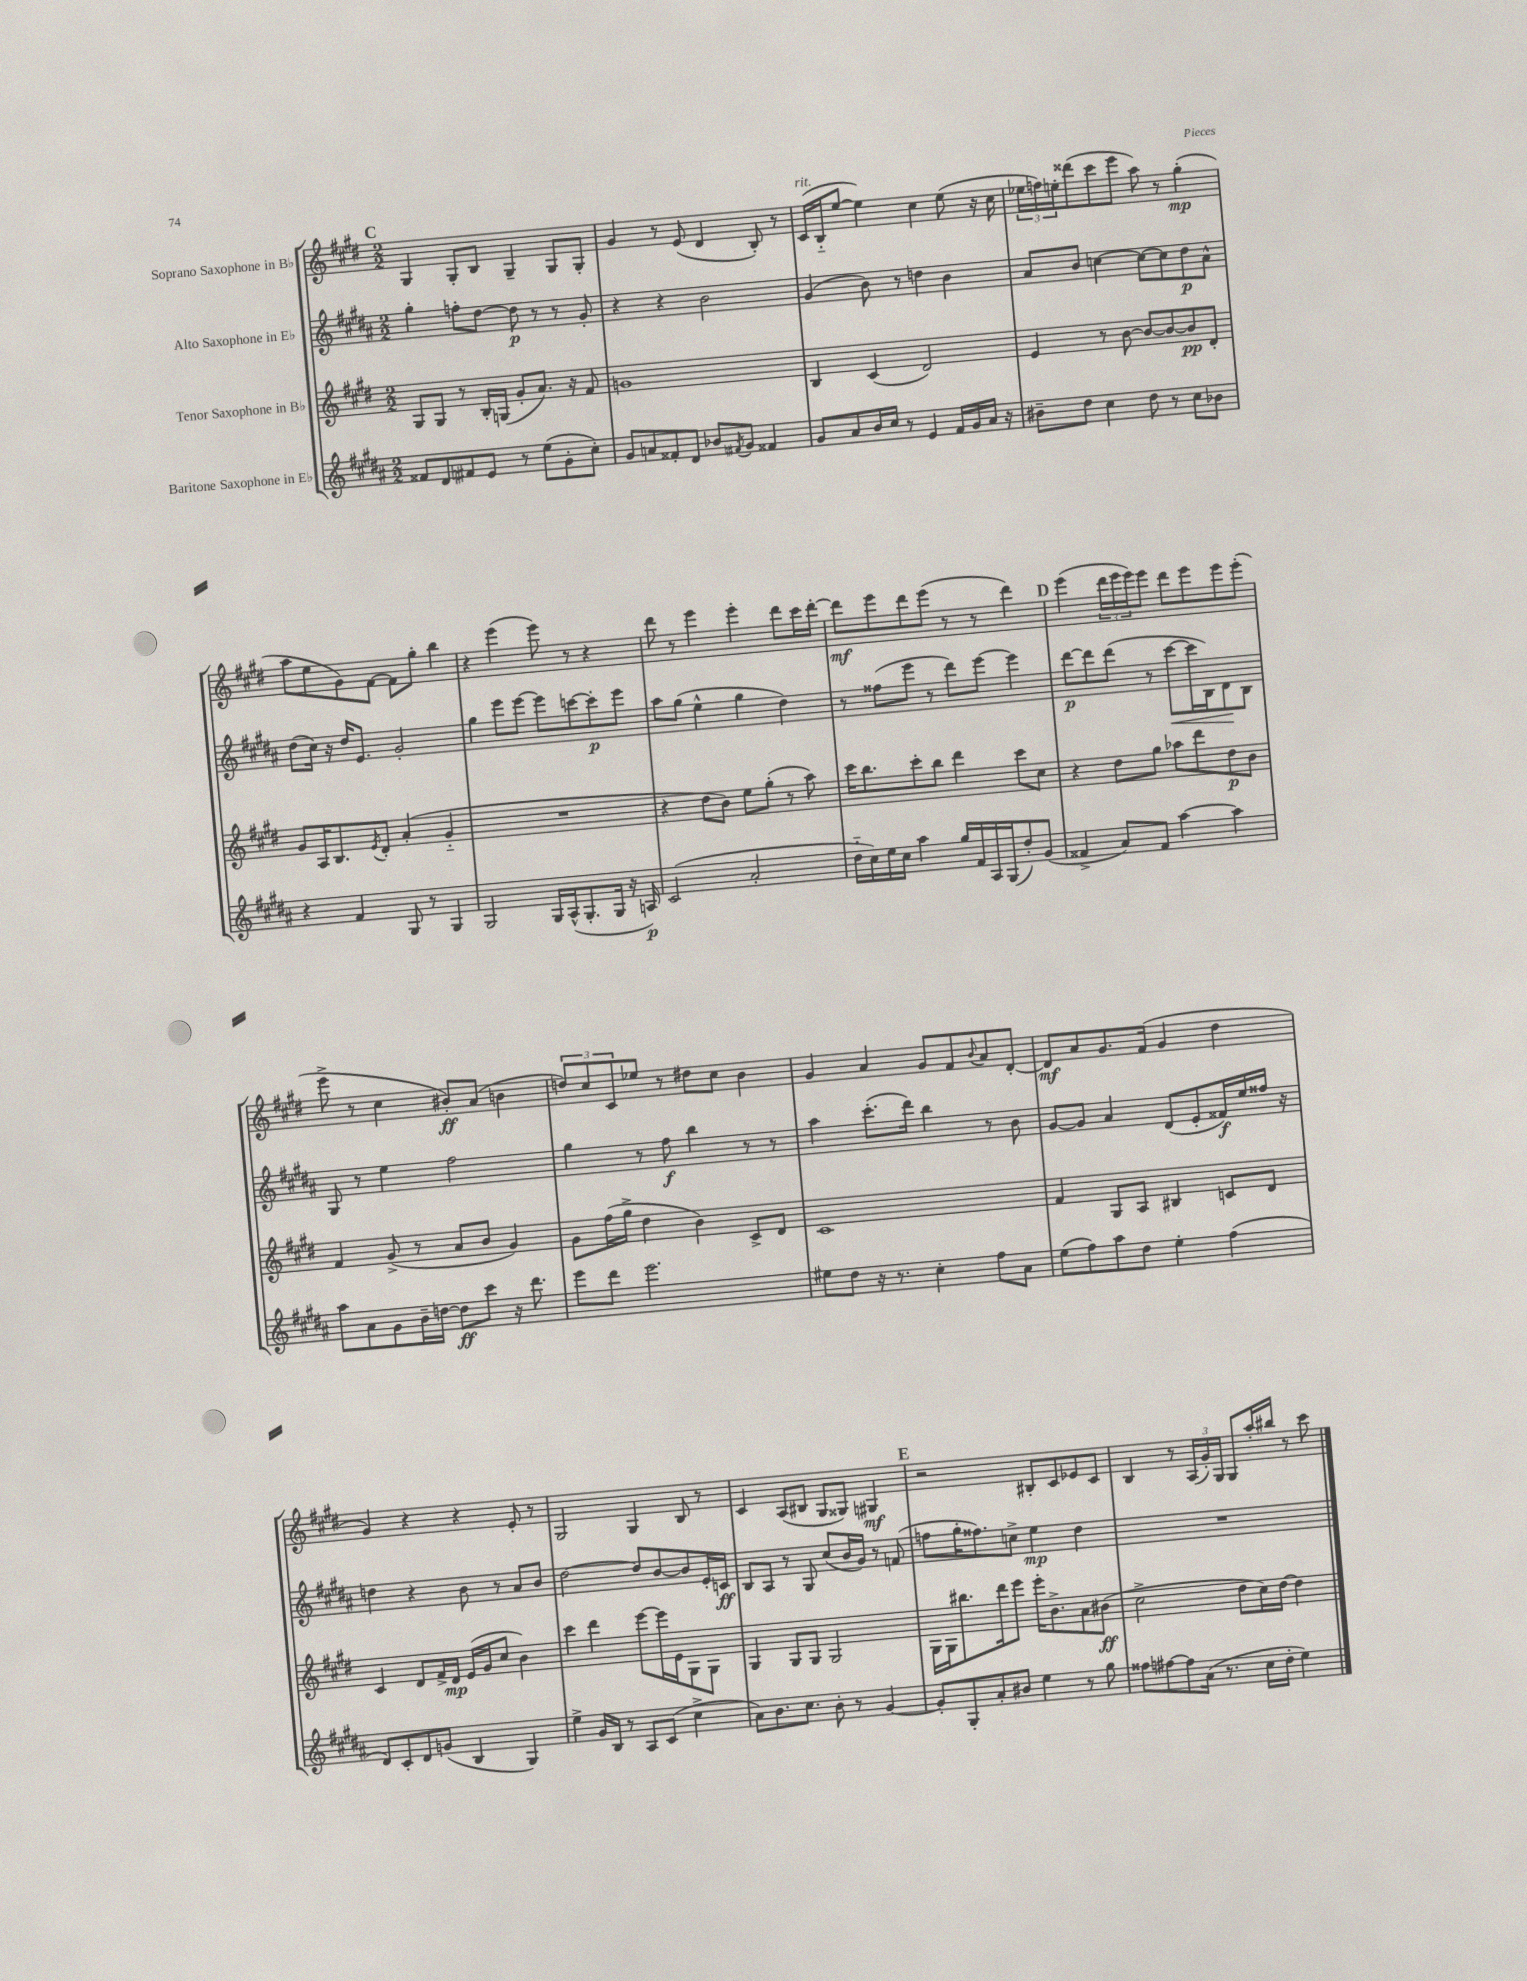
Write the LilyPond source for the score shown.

<<
\new StaffGroup <<
\new Staff = "s0" \with { instrumentName = "Soprano Saxophone in Bb" } {
    \clef treble \key e \major \numericTimeSignature \time 2/2
    \mark \markup { \bold "C" } gis4 gis8-. b8 gis4-- gis8 gis8-. |
    gis'4 r8 e'8( dis'4 b8-.) r8 |
    cis'16^\markup { \italic "rit." }( b16-_ e''8~ e''4) cis''4 e''8( r16 cis''16 |
    \tuplet 3/2 { ees''16 f''16) e''16-. } disis'''8( cis'''8 e'''8 a''8) r8 gis''4-.\mp( |
    a''8 e''8 gis'8) fis'8~ fis'8 gis''8-. b''4 |
    r4 e'''4( e'''8) r8 r4 |
    dis'''8 r8 e'''4 e'''4-. dis'''8 cis'''16 dis'''16~-. |
    dis'''8\mf e'''8 dis'''8 e'''8( r8 r8 dis'''4) |
    \mark \markup { \bold "D" } e'''4( \tuplet 3/2 { dis'''16 e'''16 e'''16) } e'''8 dis'''8 e'''8 e'''8 e'''8-.( |
    e'''8-> r8 cis''4 bis'8-.\ff) a'8( b'4 |
    \tuplet 3/2 { d''8) cis''8 cis'8 } ees''8 r8 dis''8 cis''8 b'4 |
    gis'4 a'4 gis'8 fis'8 \appoggiatura { b'8 } a'8 dis'8~-. |
    dis'8\mf a'8 gis'8. fis'16( gis'4 dis''4 |
    gis'4) r4 r4 e'8-. r8 |
    gis2 gis4 b8 r8 |
    cis'4 a8( bis8 gis8 gisis8) gis4\mf |
    \mark \markup { \bold "E" } r2 bis8-. cis'8 ees'8 cis'8 |
    b4 r8 \tuplet 3/2 { a16( gis'16-.) gis16 } gis8 a''16-. bis''16 r8 cis'''8 \bar "|." |
}
\new Staff = "s1" \with { instrumentName = "Alto Saxophone in Eb" } {
    \clef treble \key b \major \numericTimeSignature \time 2/2
    \mark \markup { \bold "C" } gis''4-. f''8-. dis''8~ dis''8\p r8 r8 gis'8-. |
    r4 r4 b'2 |
    gis'4( b'8) r8 d''4 b'4 |
    ais'8 b'8 c''4~ c''8~ c''8 dis''8\p ais'8-^ |
    dis''8( cis''16) r16 dis''16 e'8. gis'2-. |
    gis''4 e'''8 e'''8~ e'''8 c'''8~ c'''8-.\p e'''8 |
    ais''8 gis''8( e''4-^ gis''4 dis''4) |
    r8 fisis''8( e'''8 r8 dis'''8) e'''8~ e'''4 |
    \mark \markup { \bold "D" } dis'''8~\p dis'''8 dis'''8( r8 cis'''8~\< cis'''16 b16) dis'8\! b8 |
    gis8 r8 e''4 fis''2 |
    gis''4 r8 fis''8\f b''4 r8 r8 |
    ais''4 cis'''8.-.( dis'''16) b''4 r8 b'8 |
    gis'8~ gis'8 ais'4 dis'8( e'8-. fisis'16\f) e''16 fisis''16 r16 |
    d''4 r4 b'8 r8 ais'8 b'8 |
    dis''2~ dis''8 b'8~ b'8 e'16-. c'16\ff |
    b8 ais8 r8 gis8 cis''8( b'16 gis'16) r8 f'8( |
    \mark \markup { \bold "E" } f''8 gis''16-. fisis''8.) c''8-> e''4\mp dis''4 |
    R1 \bar "|." |
}
\new Staff = "s2" \with { instrumentName = "Tenor Saxophone in Bb" } {
    \clef treble \key e \major \numericTimeSignature \time 2/2
    \mark \markup { \bold "C" } gis8 gis8 r8 b16-. g16( gis'8-. a'8.) r16 fis'8 |
    g'1 |
    b4 cis'4( dis'2) |
    e'4 r8 b'8~ b'8~ b'8~ b'8\pp dis'8-. |
    gis'8 a16 b8. \acciaccatura { e'8 } dis'8-. a'4-.( gis'4-_ |
    R1 |
    r4 dis''8 b'8) e''8 gis''8-.( r8 a''8) |
    cis'''16 b''8. cis'''8-. b''8 dis'''4 cis'''8 cis''8 |
    \mark \markup { \bold "D" } r4 dis''8 gis''8 aes''8 dis'''8 dis''8\p b'8 |
    fis'4 gis'8->( r8 a'8 b'8 gis'4) |
    gis'8 fis''16( gis''16-> dis''4 b'4) cis'8-> dis'8 |
    cis'1 |
    fis'4 gis8 a8 bis4 c'8 dis'8 |
    cis'4 dis'8 fis'16-> dis'16\mp e'16( gis'16 cis''8 b'4) |
    cis'''4 dis'''4 e'''8~ e'''16 e'16 gis8 gis8 |
    gis4 gis8 gis8 gis2 |
    \mark \markup { \bold "E" } gis16 gis16 bis''8. dis'''16 e'''8 e'''16-. b'8.-> a'8 bis'8\ff( |
    cis''2-> dis''8 cis''16) dis''16~ dis''4 \bar "|." |
}
\new Staff = "s3" \with { instrumentName = "Baritone Saxophone in Eb" } {
    \clef treble \key b \major \numericTimeSignature \time 2/2
    \mark \markup { \bold "C" } fisis'8 dis'8 fis'8 e'8 r8 e''8( gis'8-. cis''8-.) |
    gis'8 a'8 fisis'8-. dis'8 bes'8 \acciaccatura { fis'8 } gis'8 fisis'4 |
    gis'8 ais'8 b'16 cis''16 r8 e'4 fis'16 gis'16 ais'16 r16 |
    bis'8-- dis''8 cis''4 dis''8 r8 cis''8 bes'8 |
    r4 fis'4 gis8 r8 gis4 |
    gis2 gis16 ais16-^( gis8.-. gis16 r16 a16\p) |
    cis'2( ais'2-. |
    dis''16-_ cis''16) e''16 cis''16 ais''4 gis''16 fis'16 ais16 gis16( dis''8-.) gis'8( |
    \mark \markup { \bold "D" } fisis'4-> ais'8) fisis'8 ais''4~ ais''4 |
    ais''8 ais'8 gis'8 b'16-- d''16~ d''8\ff cis'''8 r16 dis'''8. |
    e'''8 dis'''8 e'''2. |
    eis''8 dis''8 r16 r8. cis''4-. fis''8 ais'8 |
    e''8( fis''8) ais''8 dis''8 e''4-. fis''4( |
    dis'8) cis'8-. dis'8 g'8( b4 gis4) |
    e''4-> gis'16 b16 r8 ais8 cis'8( cis''4-> |
    ais'8) b'8. cis''8. b'8-. r8 gis'4~ |
    \mark \markup { \bold "E" } gis'8-. gis8-. ais'8-. bis'8 e''4 r8 gis''8 |
    fisis''8 fis''8~ fis''8 ais'16( r8. cis''16 dis''16-. e''4) \bar "|." |
}
>>
>>
\layout { \context { \Score \remove "Bar_number_engraver" } }
